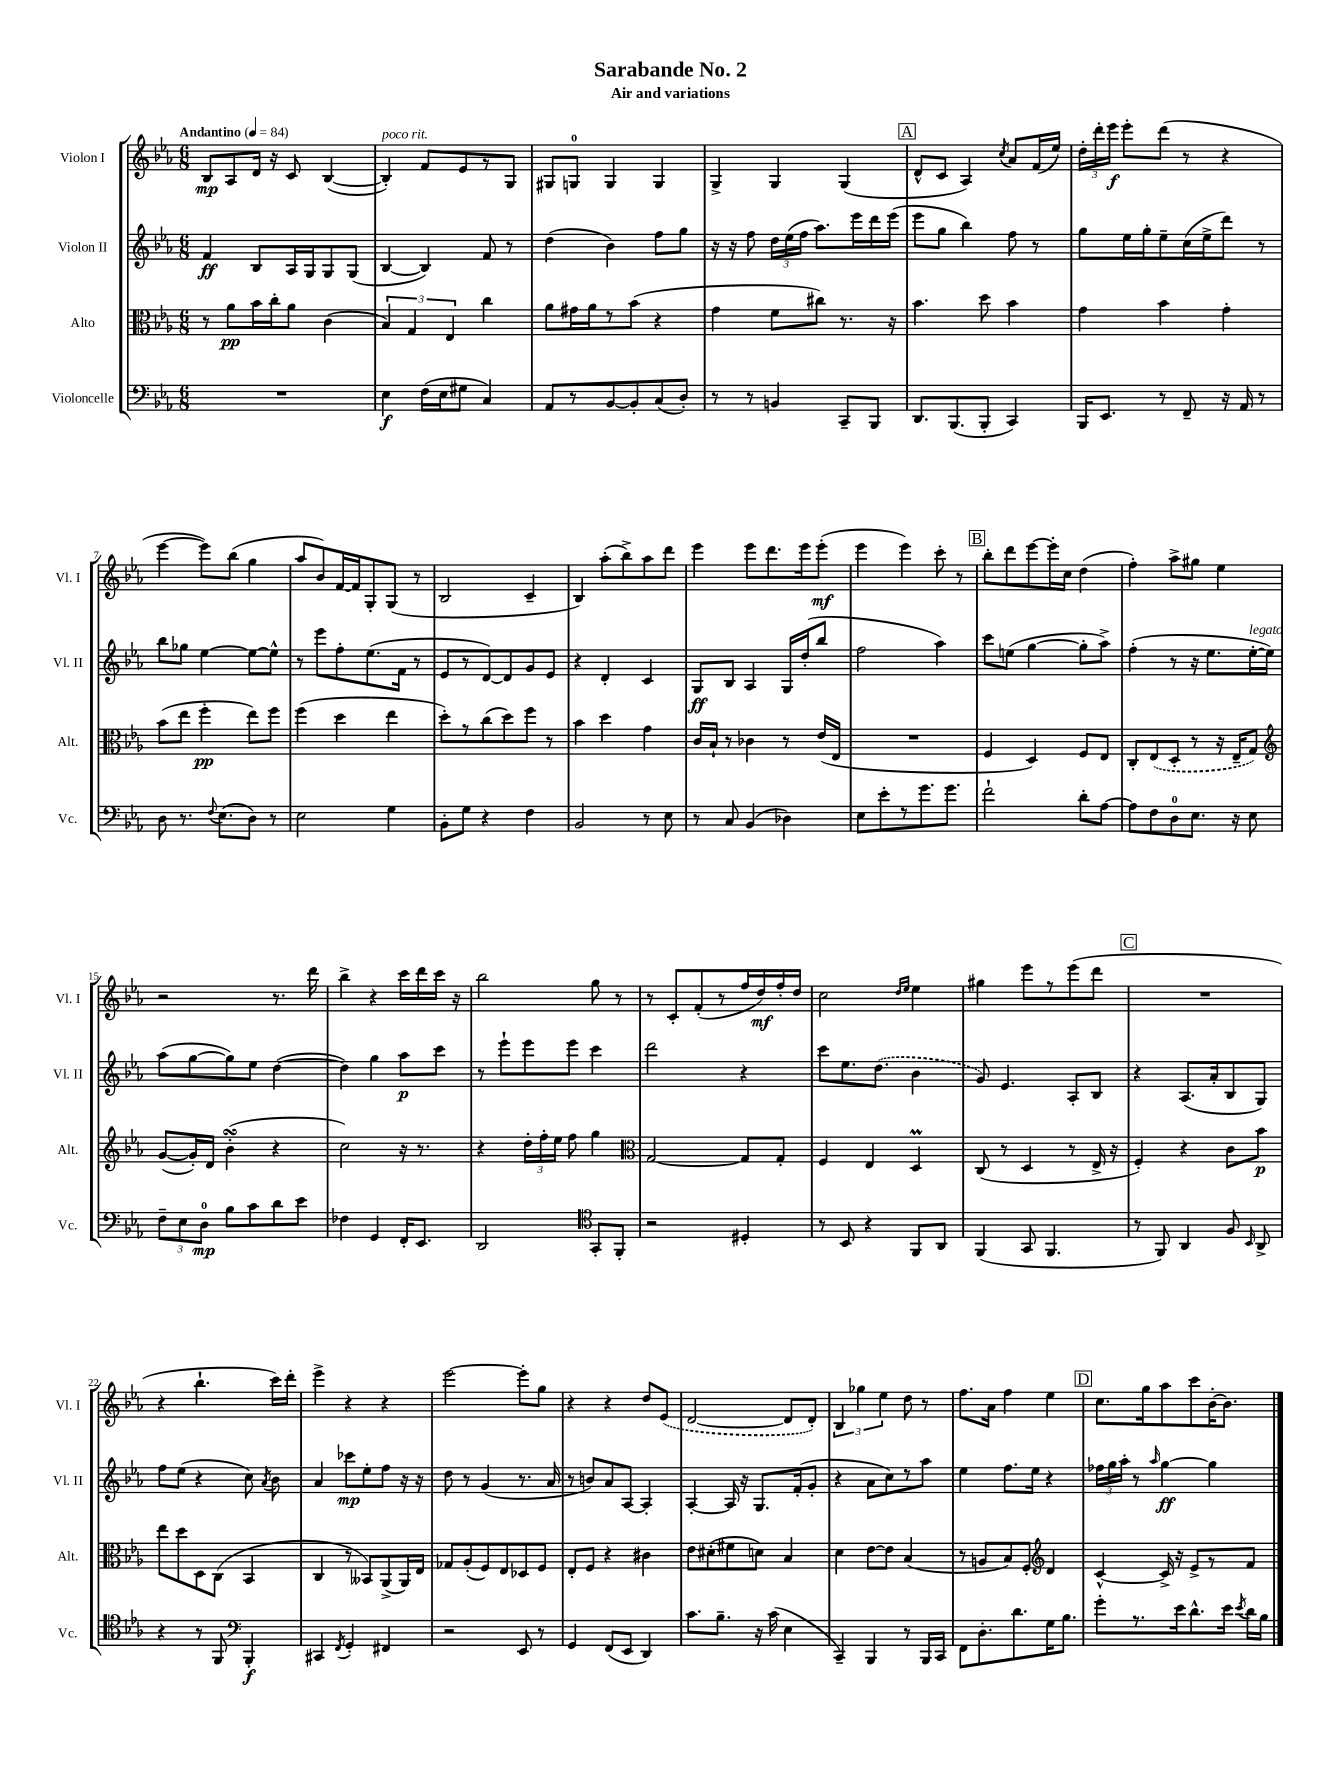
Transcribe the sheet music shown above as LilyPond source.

\header { title = "Sarabande No. 2" subtitle = "Air and variations" }
<<
\new StaffGroup <<
\new Staff = "s0" \with { instrumentName = "Violon I" shortInstrumentName = "Vl. I" } {
    \clef treble \key ees \major \numericTimeSignature \time 6/8 \tempo "Andantino" 4 = 84
    \autoBeamOff bes8[\mp aes8 d'16] r16 c'8 bes4~( |
    bes4-.^\markup { \italic "poco rit." }) f'8[ ees'8 r8 g8] |
    gis8[ g8]-0 g4 g4 |
    g4-> g4 g4( |
    \mark \markup { \box "A" } d'8[-^ c'8] aes4) \acciaccatura { c''8 } aes'8[ f'16( ees''16]) |
    \tuplet 3/2 { d''16[-. d'''16-. ees'''16]\f } ees'''8[-. d'''8]( r8 r4 |
    ees'''4~ ees'''8[) bes''8]( g''4 |
    aes''8[ bes'8) f'16~ f'16 g8-. g8]( r8 |
    bes2 c'4-- |
    bes4) aes''8[-.( bes''8->) aes''8 d'''8] |
    ees'''4 ees'''8[ d'''8. ees'''16 ees'''8]-.\mf( |
    ees'''4 ees'''4) c'''8-. r8 |
    \mark \markup { \box "B" } bes''8[-. d'''8 ees'''8~ ees'''16-. c''16] d''4( |
    f''4-.) aes''8[-> gis''8] ees''4 |
    r2 r8. d'''16 |
    bes''4-> r4 c'''16[ d'''16 c'''16] r16 |
    bes''2 g''8 r8 |
    r8 c'8[-. f'8-.( r8 f''16 d''16\mf) f''16-. d''16] |
    c''2 \grace { d''16[ ees''16] } ees''4 |
    gis''4 ees'''8[ r8 ees'''8( d'''8] |
    \mark \markup { \box "C" } R2. |
    r4 bes''4.-! c'''16[) d'''16]-. |
    ees'''4-> r4 r4 |
    ees'''2~ ees'''8[-. g''8] |
    r4 r4 d''8[ \once \slurDashed ees'8]( |
    d'2~ d'8[ d'8]-.) |
    \tuplet 3/2 { bes4 ges''4 ees''4 } d''8 r8 |
    f''8.[ aes'16] f''4 ees''4 |
    \mark \markup { \box "D" } c''8.[ g''16 aes''8 c'''8 bes'16~-. bes'8.] \bar "|." |
}
\new Staff = "s1" \with { instrumentName = "Violon II" shortInstrumentName = "Vl. II" } {
    \clef treble \key ees \major \numericTimeSignature \time 6/8
    \autoBeamOff f'4\ff bes8[ aes16 g16 g8 g8]( |
    bes4~ bes4) f'8 r8 |
    d''4( bes'4) f''8[ g''8] |
    r16 r16 f''8 \tuplet 3/2 { d''16[ ees''16( f''16] } aes''8.[) ees'''16 d'''16 ees'''16]( |
    \mark \markup { \box "A" } ees'''8[ g''8] bes''4) f''8 r8 |
    g''8[ ees''16 g''16-. ees''8-- c''16( ees''16-> d'''8]) r8 |
    bes''8[ ges''8] ees''4~ ees''8[~ ees''8]-^ |
    r8 ees'''8[ f''8-. ees''8.( f'16] r8 |
    ees'8[ r8 d'8~) d'8 g'8 ees'8] |
    r4 d'4-. c'4 |
    g8[\ff bes8] aes4 g16[ d''16-.( bes''8] |
    f''2 aes''4) |
    \mark \markup { \box "B" } c'''8[ e''8]( g''4~ g''8[-. aes''8]->) |
    f''4-.( r8 r16 ees''8.[ ees''16~-.^\markup { \italic "legato" } ees''16]) |
    aes''8[( g''8~ g''8) ees''8] d''4~( |
    d''4) g''4 aes''8[\p c'''8] |
    r8 ees'''8[-! ees'''8 ees'''8] c'''4 |
    d'''2 r4 |
    c'''8[ ees''8. \once \slurDashed d''8.]( bes'4 |
    g'8) ees'4. aes8[-. bes8] |
    \mark \markup { \box "C" } r4 aes8.[( aes'16-. bes8 g8]) |
    f''8[ ees''8]( r4 c''8) \acciaccatura { aes'8 } bes'8 |
    aes'4 ces'''8[\mp ees''8-. f''8] r16 r16 |
    d''8 r8 g'4( r8. aes'16 |
    r8 b'8[) aes'8 aes8]~ aes4-. |
    aes4~-. aes16 r16 g8.[ f'16-.( g'8]-. |
    r4 aes'8[ c''8) r8 aes''8] |
    ees''4 f''8.[ ees''16] r4 |
    \mark \markup { \box "D" } \tuplet 3/2 { fes''16[ g''16 aes''16]-. } r8 \grace { aes''16 } g''4~\ff g''4 \bar "|." |
}
\new Staff = "s2" \with { instrumentName = "Alto" shortInstrumentName = "Alt." } {
    \clef alto \key ees \major \numericTimeSignature \time 6/8
    \autoBeamOff r8 aes'8[\pp bes'16 c''16-. aes'8] c'4( |
    \tuplet 3/2 { bes4) g4 ees4 } c''4 |
    aes'8[ gis'16 aes'16 r8 bes'8]( r4 |
    g'4 f'8[ cis''8]) r8. r16 |
    \mark \markup { \box "A" } bes'4. d''8 bes'4 |
    g'4 bes'4 g'4-. |
    bes'8[( ees''8] f''4-.\pp ees''8[) f''8] |
    f''4( d''4 ees''4 |
    d''8[-.) r8 c''8( d''8) f''8] r8 |
    bes'4 d''4 g'4 |
    c'16[ bes16]-! r8 ces'4 r8 ees'16[( ees16] |
    R2. |
    \mark \markup { \box "B" } f4 d4) f8[ ees8] |
    c8[-. \once \slurDashed ees8( d8]-. r8 r16 ees16[-- g8]) |
    \clef treble g'8[~( g'16-.) d'16] bes'4-.\turn( r4 |
    c''2) r16 r8. |
    r4 \tuplet 3/2 { d''16[-. f''16-. ees''16] } f''8 g''4 |
    \clef alto g2~ g8[ g8]-. |
    f4 ees4 d4\prall |
    c8( r8 d4 r8 ees16-> r16 |
    \mark \markup { \box "C" } f4-.) r4 c'8[ bes'8]\p |
    ees''8[ d''8 d8 c8]( bes,4 |
    c4 r8 beses,8[) aes,8->( aes,16) ees16] |
    ges8[ aes8-.( f8) ees8 des8 f8] |
    ees8[-. f8] r4 cis'4 |
    ees'8[ dis'8-.( fis'8 d'8]) bes4 |
    d'4 ees'8[~ ees'8] bes4( |
    r8 a8[ bes8) f8]-. \clef treble d'4 |
    \mark \markup { \box "D" } c'4~-^ c'16-> r16 ees'8[-> r8 f'8] \bar "|." |
}
\new Staff = "s3" \with { instrumentName = "Violoncelle" shortInstrumentName = "Vc." } {
    \clef bass \key ees \major \numericTimeSignature \time 6/8
    \autoBeamOff R2. |
    ees4\f f16[( ees16 gis8] c4) |
    aes,8[ r8 bes,8~ bes,8-. c8( d8]-.) |
    r8 r8 b,4 c,8[-- bes,,8] |
    \mark \markup { \box "A" } d,8.[ bes,,8.( bes,,8]-. c,4) |
    bes,,16[ ees,8.] r8 f,8-- r16 aes,16 r8 |
    d8 r8. \appoggiatura { f8 } ees8.[( d8]) r8 |
    ees2 g4 |
    bes,8[-. g8] r4 f4 |
    bes,2 r8 ees8 |
    r8 c8 bes,4( des4) |
    ees8[ ees'8-. r8 g'8. g'8.] |
    \mark \markup { \box "B" } f'2-! d'8[-. aes8]~ |
    aes8[ f8 d8-0 ees8.] r16 ees8 |
    \tuplet 3/2 { f8[-- ees8 d8]-0\mp } bes8[ c'8 d'8 ees'8] |
    fes4 g,4 f,16[-. ees,8.] |
    d,2 \clef tenor g,8[-. f,8]-. |
    r2 dis4-. |
    r8 bes,8 r4 f,8[ aes,8] |
    f,4( g,8 f,4. |
    \mark \markup { \box "C" } r8 f,8) aes,4 f8 \grace { bes,16 } aes,8-> |
    r4 r8 f,8 \clef bass bes,,4-.\f |
    cis,4 \acciaccatura { f,8 } g,4-. fis,4 |
    r2 ees,8 r8 |
    g,4 f,8[( ees,8] d,4) |
    c'8.[ bes8.]-- r16 c'16( ees4 |
    c,4--) bes,,4 r8 bes,,16[ c,16] |
    f,8[ d8.-. d'8. g16 bes8.] |
    \mark \markup { \box "D" } g'8[-. r8. ees'16 d'8.-^ ees'16] \acciaccatura { ees'8 } d'16[ bes16] \bar "|." |
}
>>
>>
